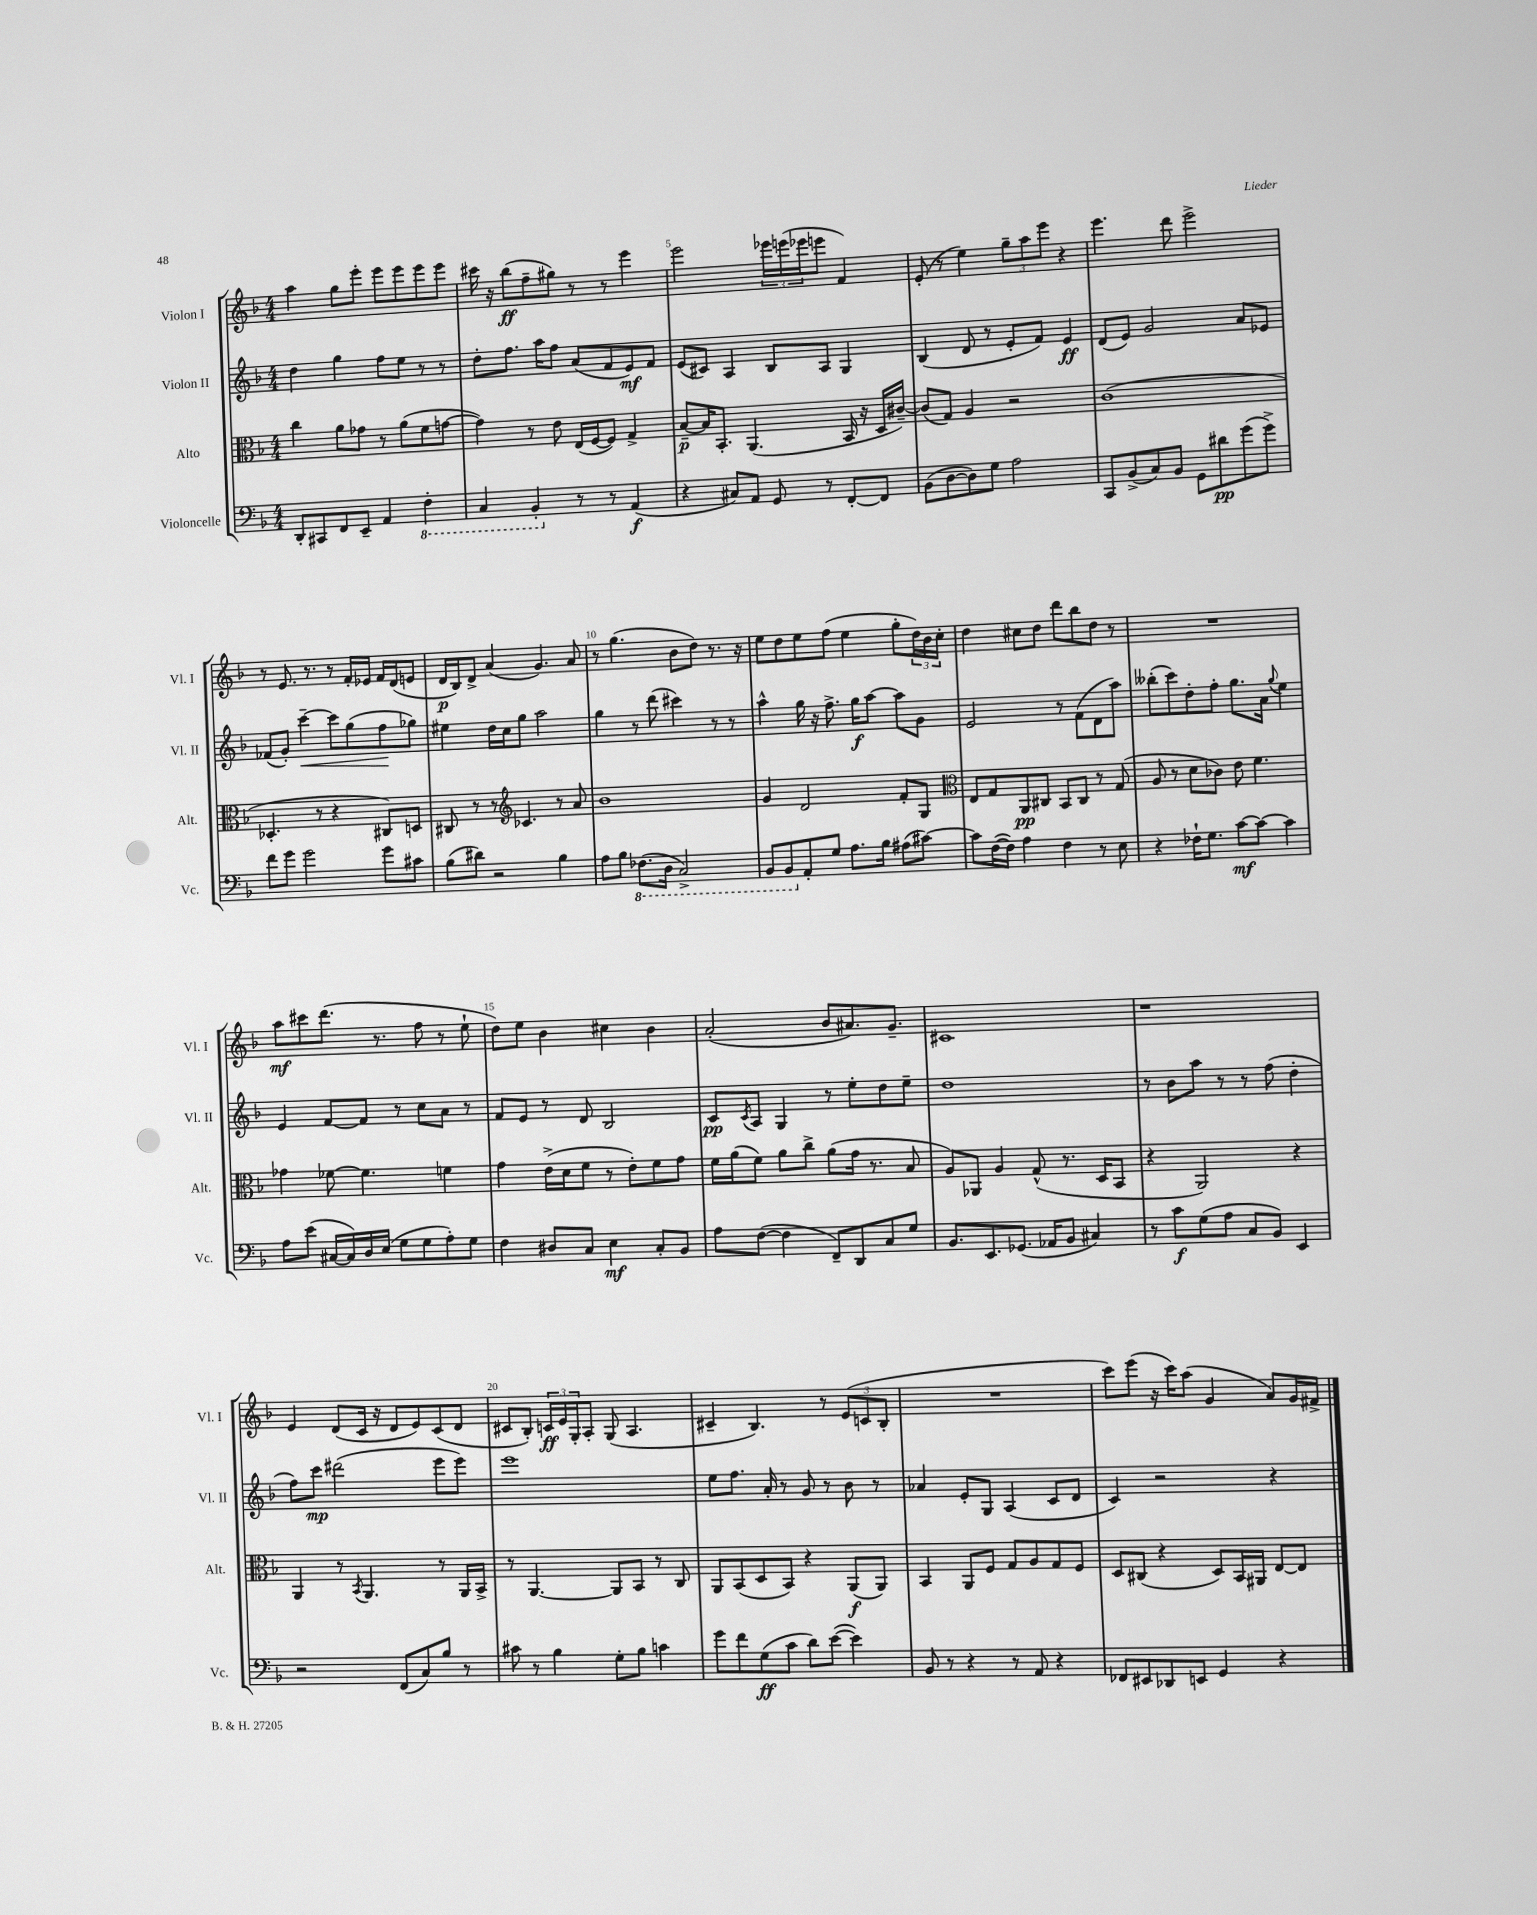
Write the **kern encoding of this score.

**kern	**dynam	**kern	**dynam	**kern	**dynam	**kern	**dynam
*part4	*part4	*part3	*part3	*part2	*part2	*part1	*part1
*staff4	*staff4	*staff3	*staff3	*staff2	*staff2	*staff1	*staff1
*I"Violoncelle	*	*I"Alto	*	*I"Violon II	*	*I"Violon I	*
*I'Vc.	*	*I'Alt.	*	*I'Vl. II	*	*I'Vl. I	*
*clefF4	*	*clefC3	*	*clefG2	*	*clefG2	*
*k[b-]	*	*k[b-]	*	*k[b-]	*	*k[b-]	*
*M4/4	*	*M4/4	*	*M4/4	*	*M4/4	*
=3	=3	=3	=3	=3	=3	=3	=3
8DD'/L	.	4cc\	.	4dd\	.	4aa\	.
8CC#X/	.	.	.	.	.	.	.
8FF/	.	8a\L	.	4gg\	.	8gg\L	.
8EE~/J	.	8g-X\J	.	.	.	8eee'\J	.
4AA/	.	8r	.	8ff\L	.	8eee\L	.
.	.	(8a\L	.	8ee\J	.	8eee\	.
*8ba	*	*	*	*	*	*	*
4FF'\	.	8f\	.	8r	.	8eee\	.
.	.	[8gn\J	.	8r	.	8eee\J	.
=4	=4	=4	=4	=4	=4	=4	=4
4CC/	.	4g\])	.	8dd'\L	.	16ccc#X\	.
.	.	.	.	.	.	16r	.
.	.	.	.	8.ff\J	.	(8bb-\L	ff
4BBB-'/	.	8r	.	.	.	8ff~\	.
.	.	.	.	16aa\KL	.	.	.
.	.	8e\	.	8ff\J	.	8gg#X\J)	.
*X8ba	*	*	*	*	*	*	*
8r	.	(16E/LL	.	(8a/L	.	8r	.
.	.	[16F/J	.	.	.	.	.
8r	.	8F/J])	.	8f/	.	8r	.
(4AA/	f	4G^/	.	8e/)	mf	4eee\	.
.	.	.	.	8f/J	.	.	.
=5	=5	=5	=5	=5	=5	=5	=5
4r	.	[8B-~/L	p	(8e/L	.	2eee\	.
.	.	16B-/K]	.	8c#X/J)	.	.	.
.	.	8.BB-'/J	.	.	.	.	.
8C#X/L)	.	.	.	4A/	.	.	.
8AA/J	.	(4.AA/	.	.	.	.	.
8GG/	.	.	.	8B-/L	.	24eee-X\LL	.
.	.	.	.	.	.	(24eeen\	.
.	.	.	.	.	.	24eee-X\J	.
8r	.	.	.	8A/J	.	8eeen\J	.
[8FF'/L	.	16BB-/	.	4G/	.	4f/)	.
.	.	16r	.	.	.	.	.
8FF/J]	.	16D/LL	.	.	.	.	.
.	.	[16c#X~/JJ)	.	.	.	.	.
=6	=6	=6	=6	=6	=6	=6	=6
(8BB-\L	.	(8c#/L]	.	(4B-/	.	(8e'/	.
[8D\	.	8G/J)	.	.	.	8r	.
8D\])	.	4A/	.	8d/	.	4ee\)	.
8G\J	.	.	.	8r	.	.	.
2A\	.	2r	.	8e'/L	.	12gg~\L	.
.	.	.	.	.	.	12aa\	.
.	.	.	.	8f/J)	.	.	.
.	.	.	.	.	.	12eee\J	.
.	.	.	.	4e/	ff	4r	.
=7	=7	=7	=7	=7	=7	=7	=7
8CC/L	.	(1c	.	(8d/L	.	4.eee\	.
(8BB-^/	.	.	.	8e/J)	.	.	.
8C/)	.	.	.	2g/	.	.	.
8BB-/J	.	.	.	.	.	8ddd\	.
8GG\L	.	.	.	.	.	2eee^\	.
8d#X\	pp	.	.	.	.	.	.
(8g\	.	.	.	8a/L	.	.	.
8g^\J)	.	.	.	8e-X/J	.	.	.
!!LO:LB:g=z
=8	=8	=8	=8	=8	=8	=8	=8
8f\L	.	4.D-X'/	.	(8f-X/L	.	8r	.
8g\J	.	.	.	8g'/J)	.	8.e/	.
!	!	!	!	!	!LO:HP:b	!	!
2g\	.	.	.	[4ccc~\	<	.	.
.	.	.	.	.	.	8.r	.
.	.	8r	.	.	.	.	.
.	.	4r	.	8ccc\L]	.	8r	.
.	.	.	.	(8gg\	.	16f'/LL	.
.	.	.	.	.	.	16e-X/JJ	.
8g\L	.	8C#X/L)	.	8ff\	.	16f/LL	.
.	.	.	.	.	.	(16d/J	.
8c#X\J	.	8Dn/J	.	8gg-X\J)	[	8en/J	.
=9	=9	=9	=9	=9	=9	=9	=9
(8B-\L	.	8C#X/	.	4ee#X\	.	16d/LL	p
.	.	.	.	.	.	16B-/J)	.
8d#X\J)	.	8r	.	.	.	8d^/J	.
2r	.	8r	.	16dd\LL	.	(4a/	.
.	.	.	.	16cc\J	.	.	.
*	*	*clefG2	*	*	*	*	*
.	.	4.c-X/	.	8gg\J	.	.	.
.	.	.	.	2aa\	.	4.g/)	.
4B-\	.	8r	.	.	.	.	.
.	.	8a/	.	.	.	8a/	.
=10	=10	=10	=10	=10	=10	=10	=10
8A\L	.	1b-	.	4gg\	.	8r	.
8B-\J	.	.	.	.	.	(4.gg\	.
*8ba	*	*	*	*	*	*	*
(8.FF-X\L	.	.	.	8r	.	.	.
.	.	.	.	(8ddd\	.	.	.
16DD\Jk	.	.	.	.	.	.	.
2CC^/)	.	.	.	4ccc#X\)	.	8b-\L	.
.	.	.	.	.	.	8dd\J)	.
.	.	.	.	8r	.	8.r	.
.	.	.	.	8r	.	.	.
.	.	.	.	.	.	16r	.
=11	=11	=11	=11	=11	=11	=11	=11
8BBB-/L	.	4g/	.	4aa^^\	.	8ee\L	.
8BBB-/	.	.	.	.	.	8dd\	.
*X8ba	*	*	*	*	*	*	*
8AA'/	.	2d/	.	16gg\	.	8ee\	.
.	.	.	.	16r	.	.	.
8G/J	.	.	.	8.ff^\	.	(8ff\J	.
8.A\L	.	.	.	.	.	4ee\	.
.	.	.	.	16gg\KL	f	.	.
.	.	.	.	[8aa\J	.	.	.
16B-\Jk	.	.	.	.	.	.	.
(8A#X\L	.	8f'/L	.	8aa\L]	.	8gg'\L	.
[8c#X\J)	.	8G/J	.	8g\J	.	24dd\L)	.
.	.	.	.	.	.	24b-\	.
.	.	.	.	.	.	24cc'\JJ	.
=12	=12	=12	=12	=12	=12	=12	=12
*	*	*clefC3	*	*	*	*	*
8c#\L]	.	8E/L	.	2e/	.	4dd\	.
([16F\L	.	8G/	.	.	.	.	.
16F\JJ])	.	.	.	.	.	.	.
4A\	.	8AA/	pp	.	.	8cc#X\L	.
.	.	8C#X/J	.	.	.	8dd\J	.
4F\	.	8BB-/L	.	8r	.	8ddd\L	.
.	.	8C#/J	.	(8f\L	.	8bb-\	.
8r	.	8r	.	8d\	.	8dd\J	.
8E\	.	(8G/	.	8aa\J)	.	8r	.
=13	=13	=13	=13	=13	=13	=13	=13
4r	.	8A/	.	(8bb--X'\L	.	1r	.
.	.	8r	.	8ccc\)	.	.	.
16F-X`\KL	.	8d\L	.	8dd'\	.	.	.
8.G\J	.	.	.	.	.	.	.
.	.	8c-X\J)	.	8ff'\J	.	.	.
[8c\L	mf	8e\	.	8.gg\L	.	.	.
8c\J_	.	4.f\	.	.	.	.	.
.	.	.	.	16a\Jk	.	.	.
.	.	.	.	8qqgg/	.	.	.
4c\]	.	.	.	4ee\	.	.	.
!!LO:LB:g=z
=14	=14	=14	=14	=14	=14	=14	=14
8A\L	.	4g-X\	.	4e/	.	8aa\L	mf
(8e\J	.	.	.	.	.	8ccc#X\	.
[16C#X/LL	.	[8f-X\	.	[8f/L	.	(8.ddd\J	.
16C#/])	.	.	.	.	.	.	.
16D/	.	4.f-\]	.	8f/J]	.	.	.
(16E/JJ	.	.	.	.	.	8.r	.
8G\L	.	.	.	8r	.	.	.
8G\	.	.	.	8cc\L	.	8ff\	.
8A'\)	.	4fn\	.	8a\J	.	8r	.
8G\J	.	.	.	8r	.	8ee`\	.
=15	=15	=15	=15	=15	=15	=15	=15
4F\	.	4g\	.	8f/L	.	8dd\L)	.
.	.	.	.	8e/J	.	8ee\J	.
8D#X/L	.	(16e^\LL	.	8r	.	4b-\	.
.	.	16d\J	.	.	.	.	.
8C/J	.	8f\J	.	8d/	.	.	.
4E\	mf	8r	.	2B-/	.	4cc#X\	.
.	.	8e'\L)	.	.	.	.	.
8C'/L	.	8f\	.	.	.	4b-\	.
8BB-/J	.	8g\J	.	.	.	.	.
=16	=16	=16	=16	=16	=16	=16	=16
8A\L	.	16f\LL	.	8c/L	pp	(2a'/	.
.	.	(16a\J	.	.	.	.	.
.	.	.	.	8qc/	.	.	.
([8F\J	.	8f\J)	.	8A/J	.	.	.
4F\]	.	8a\L	.	4G/	.	.	.
.	.	8cc^\J	.	.	.	.	.
8FF~/L)	.	(8a\L	.	8r	.	8b-/L	.
8DD/	.	16g\Jk	.	8ee'\L	.	8.a#X/)	.
.	.	8.r	.	.	.	.	.
8C/	.	.	.	8dd\	.	.	.
.	.	.	.	.	.	8.g~/J	.
8G/J	.	8B-/	.	8ee~\J	.	.	.
=17	=17	=17	=17	=17	=17	=17	=17
8.BB-/L	.	8A/L)	.	1dd	.	1c#X	.
.	.	8AA-X/J	.	.	.	.	.
8.EE/	.	.	.	.	.	.	.
.	.	4A/	.	.	.	.	.
(8.GG-X/J	.	.	.	.	.	.	.
.	.	(8G^^/	.	.	.	.	.
16AA-X/KL	.	.	.	.	.	.	.
8BB-/J	.	8.r	.	.	.	.	.
4C#X/)	.	.	.	.	.	.	.
.	.	16D/KL	.	.	.	.	.
.	.	8BB-/J	.	.	.	.	.
=18	=18	=18	=18	=18	=18	=18	=18
8r	.	4r	.	8r	.	1r	.
8c\L	f	.	.	8b-\L	.	.	.
(8G\	.	2AA/)	.	8aa\J	.	.	.
8A\J	.	.	.	8r	.	.	.
8C/L	.	.	.	8r	.	.	.
8BB-/J)	.	.	.	(8ff\	.	.	.
4EE/	.	4r	.	4dd'\	.	.	.
!!LO:LB:g=z
=19	=19	=19	=19	=19	=19	=19	=19
2r	.	4AA/	.	8ff\L)	.	4e/	.
.	.	.	.	8ccc\J	mp	.	.
.	.	8r	.	(2ddd#X\	.	(8d/L	.
.	.	8qBB-/	.	.	.	.	.
.	.	4.AA/	.	.	.	16c/Jk	.
.	.	.	.	.	.	16r	.
(8FF/L	.	.	.	.	.	8d/L	.
8C/)	.	.	.	.	.	8e/)	.
8B-/J	.	8r	.	8eee\L	.	(8c/	.
8r	.	16AA/LL	.	8eee\J)	.	8d/J	.
.	.	16BB-^/JJ	.	.	.	.	.
=20	=20	=20	=20	=20	=20	=20	=20
8c#X\	.	8r	.	1eee	.	8c#X/L	.
8r	.	[4.AA/	.	.	.	8B-'/J)	.
4B-\	.	.	.	.	.	24cn/LL	ff
.	.	.	.	.	.	24e/	.
.	.	.	.	.	.	24G'/J	.
.	.	.	.	.	.	8A'/J	.
8G'\L	.	8AA/L]	.	.	.	(8G/	.
8B-\J	.	8BB-/J	.	.	.	4.A/	.
4cn\	.	8r	.	.	.	.	.
.	.	8C/	.	.	.	.	.
=21	=21	=21	=21	=21	=21	=21	=21
8g\L	.	8AA/L	.	8ee\L	.	4c#X~/	.
8f\	.	(8BB-/	.	8.ff\J	.	.	.
(8G\	ff	8D/	.	.	.	4.B-/)	.
.	.	.	.	16a'/	.	.	.
8c\J	.	8BB-/J)	.	8r	.	.	.
8d\L)	.	4r	.	8g/	.	.	.
([8e\J	.	.	.	8r	.	8r	.
4e\])	.	(8AA/L	f	8b-\	.	(12e/L	.
.	.	.	.	.	.	12cn/	.
.	.	8AA/J)	.	8r	.	.	.
.	.	.	.	.	.	12B-'/J	.
=22	=22	=22	=22	=22	=22	=22	=22
8BB-/	.	4BB-/	.	4a-X/	.	1r	.
8r	.	.	.	.	.	.	.
4r	.	8AA/L	.	8e'/L	.	.	.
.	.	8F/J	.	8G/J	.	.	.
8r	.	8G/L	.	(4A/	.	.	.
8AA/	.	8A/	.	.	.	.	.
4r	.	8G/	.	8c/L	.	.	.
.	.	8F/J	.	8d/J	.	.	.
=23	=23	=23	=23	=23	=23	=23	=23
8FF-X/L	.	8D/L	.	4c/)	.	8ccc\L)	.
8EE#X/	.	(8C#X/J	.	.	.	(8eee\J	.
8DD-X/	.	4r	.	2r	.	16r	.
.	.	.	.	.	.	16ccc\KL)	.
8EEn/J	.	.	.	.	.	(8aa\J	.
4GG/	.	8D/L)	.	.	.	4g/	.
.	.	16BB-/L	.	.	.	.	.
.	.	16AA#X/JJ	.	.	.	.	.
4r	.	[8E/L	.	4r	.	8a/L)	.
.	.	8E/J]	.	.	.	16g/L	.
.	.	.	.	.	.	16f#X^/JJ	.
==	==	==	==	==	==	==	==
*-	*-	*-	*-	*-	*-	*-	*-
